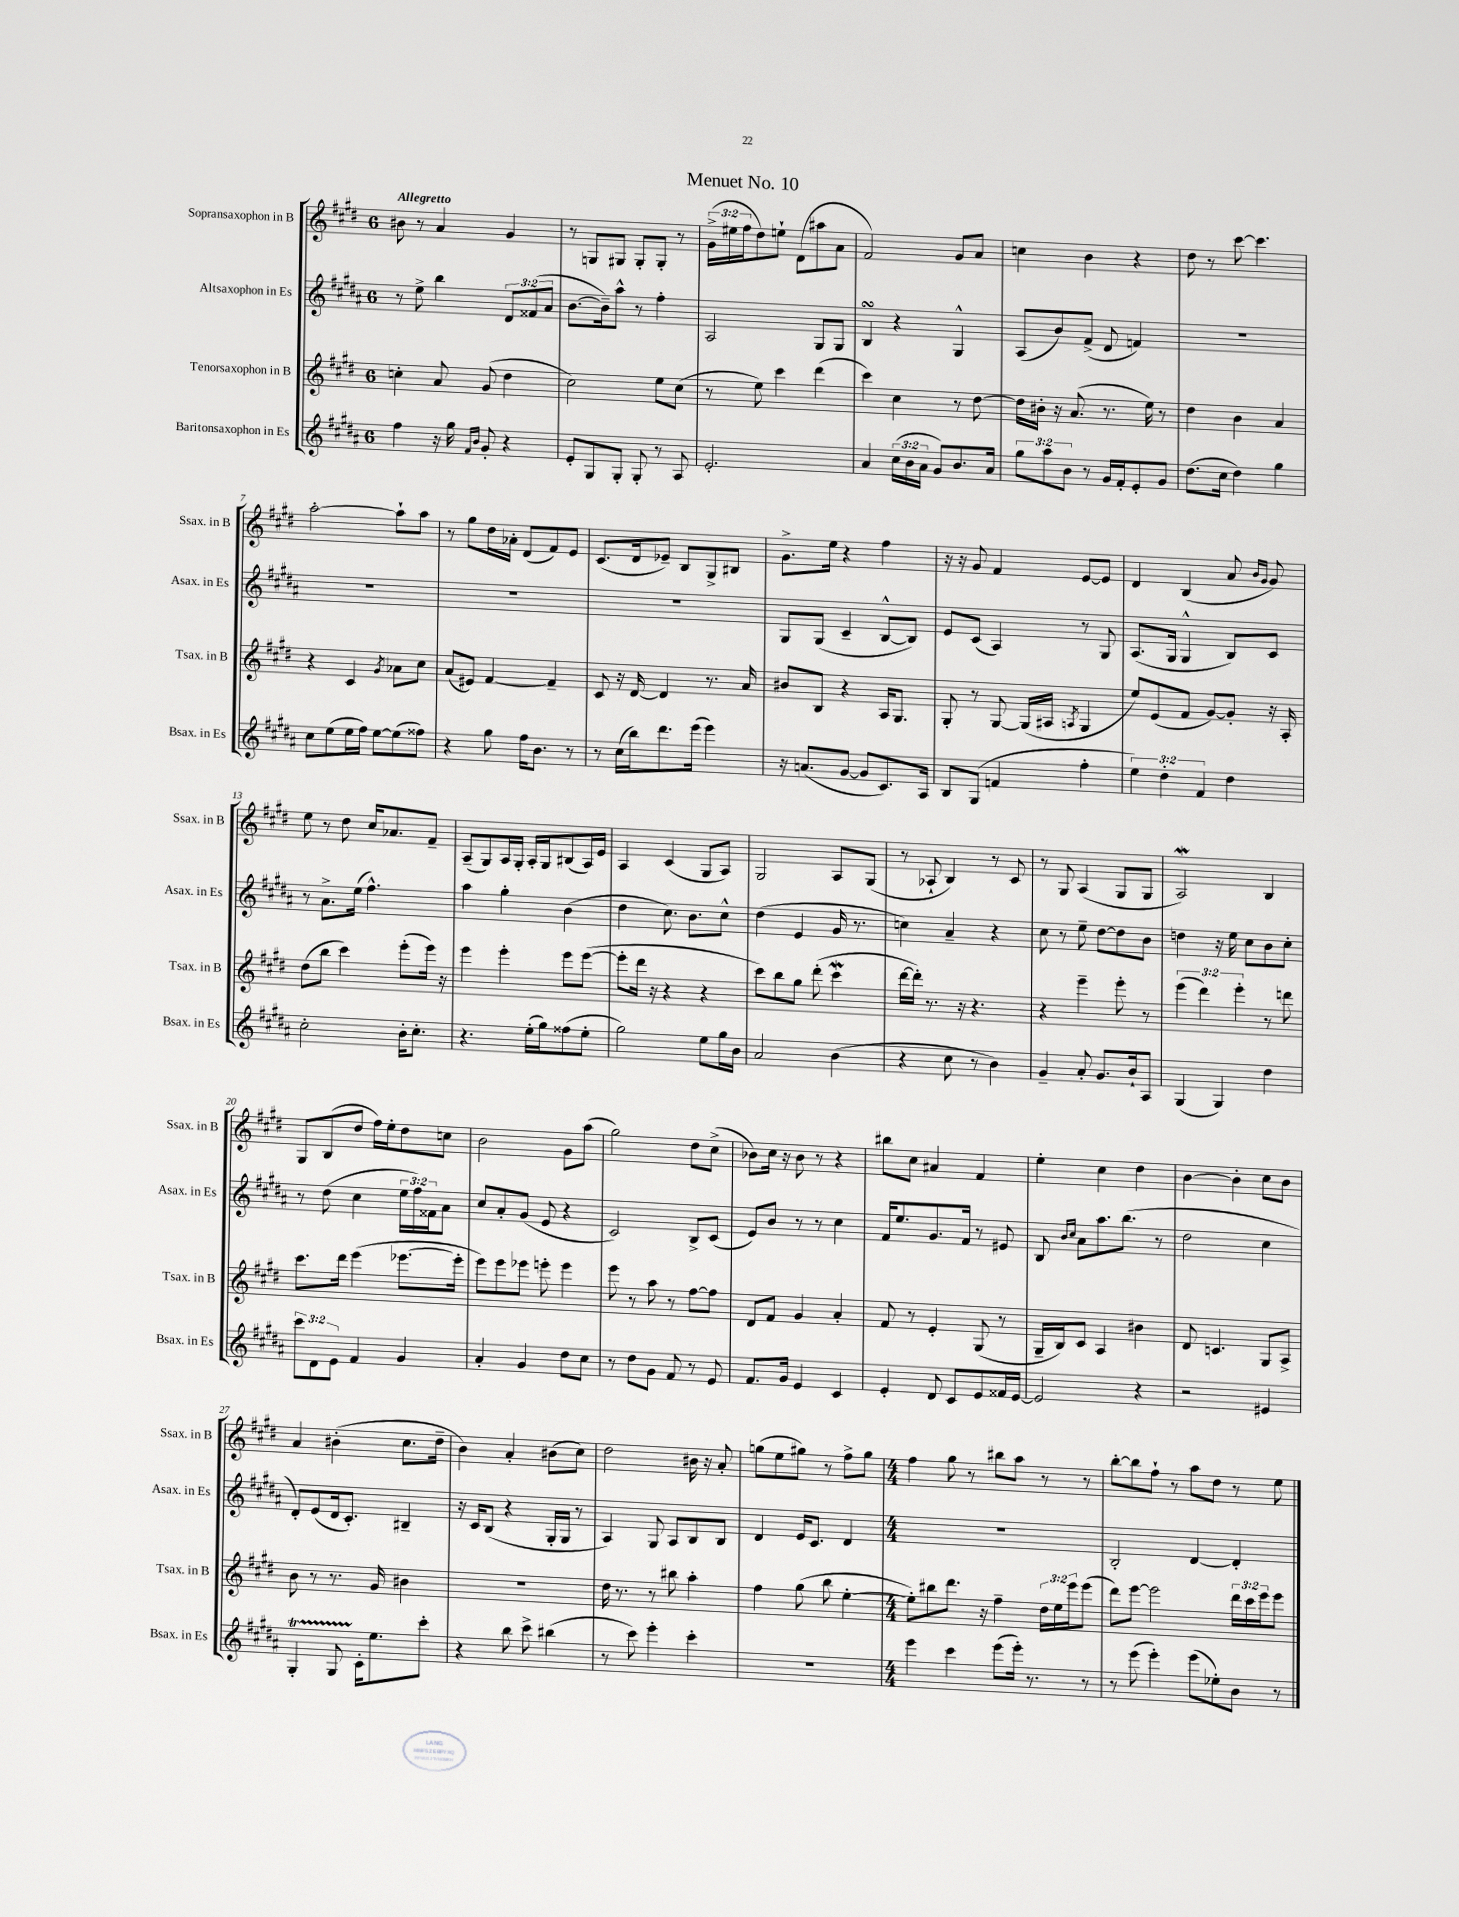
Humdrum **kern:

**kern	**kern	**kern	**kern
*staff4	*staff3	*staff2	*staff1
*clefG2	*clefG2	*clefG2	*clefG2
*k[f#c#g#d#a#]	*k[f#c#g#d#]	*k[f#c#g#d#a#]	*k[f#c#g#d#]
*M6/8	*M6/8	*M6/8	*M6/8
4ff#	4cc'	8r	8b#
.	.	8ee^	8r
16r	8a	4bb	4a
16gg#	.	.	.
16qqf#	.	.	.
16qqb	.	.	.
8g#'	(8g#	.	.
4r	4dd#	12d#	4g#
.	.	(12f##	.
.	.	12a#	.
=	=	=	=
8e'	2cc#)	[8.b	8r
8G#	.	.	8G
.	.	16b~])	.
8G#'	.	8aa#^^	8G#
8G#'	.	8r	8G#'
8r	8ee	4ff#'	8G#'
8A#	(8cc#	.	8r
=	=	=	=
2.e'	8r	2A#	(24g#^
.	.	.	24ee#
.	.	.	24ff#
.	8ee)	.	8dd#)
.	4ccc#	.	8ee`
.	.	.	(8d#
.	(4ddd#	8G#	8aa#
.	.	8G#	8a
=	=	=	=
4a#	4ccc#)	4B	2f#)
(24cc#	4cc#	4r	.
24b	.	.	.
24a#	.	.	.
8g#)	.	.	.
8.b	8r	4G#^^	8g#
.	[8dd#	.	8a
16a#	.	.	.
=	=	=	=
12gg#	16dd#]	(8A#	4cc
.	16b#'	.	.
12aa#	.	.	.
.	16r	8b)	.
12b	.	.	.
.	(8.a	.	.
8r	.	(8f#^	4b
16g#	8.r	8d#	.
16f#'	.	.	.
8e'	.	4f)	4r
.	16ee)	.	.
8g#	8r	.	.
=	=	=	=
(8.dd#	4dd#	2.r	8dd#
.	.	.	8r
16cc#	.	.	.
4dd#)	4b	.	[8ccc#
.	.	.	4.ccc#]
4gg#	4a	.	.
=	=	=	=
8cc#	4r	2.r	[2aa'
(8ee	.	.	.
16ee	4c#	.	.
16ff#)	.	.	.
[8ee	.	.	.
.	8qg#	.	.
(8ee]	8a-	.	8aa`]
8ff##)	8cc#	.	8aa
=	=	=	=
4r	(8a	2.r	8r
.	8e#)	.	8gg#
8gg#	[4f#	.	16dd#
.	.	.	16a-'
16ff#	.	.	(8d#
8.b	.	.	.
.	4f#~]	.	8f#)
8r	.	.	8e
=	=	=	=
8r	8c#	2.r	(8.c#
(16cc#	16r	.	.
16bb)	[16d#	.	16d#
8.ddd#	4d#]	.	8e-~)
.	.	.	8B
(16eee	.	.	.
4eee)	8.r	.	8G#^
.	.	.	8B#
.	16a	.	.
=	=	=	=
16r	8b#	8G#	8.g#^
(8.a	.	.	.
.	8B	(8G#	.
.	.	.	16ee
[8g#	4r	4c#~	4r
8g#]	.	.	.
8.c#)	16A	[8B^^	4ff#
.	8.G#	.	.
.	.	8B])	.
16A#	.	.	.
=	=	=	=
8B	8G#'	8e	16r
.	.	.	16r
(8G#	8r	(8c#	8g#
4f	[8G#	4A#)	4f#
.	(16G#]	.	.
.	16A#	.	.
.	8qA	.	.
4ff#'	4G#	8r	[8e
.	.	8G#	8e]
=	=	=	=
6ee)	8ee)	(8.A#	4d#
.	(8e	.	.
6dd#'	.	.	.
.	.	16G#	.
.	8f#	4G#^^	(4B
6f#	.	.	.
.	[8g#)	.	.
4dd#	8g#']	8B)	8a
.	.	.	16qqb
.	.	.	16qqg#
.	16r	8c#	8g#)
.	16A'	.	.
=	=	=	=
2cc#'	(8dd#	8r	8ee
.	8bb	8.a#^	8r
.	4ccc#)	.	8dd#
.	.	(16ee	.
.	.	4.ff#^^)	16cc#
.	.	.	8.a-
16b'	(8eee'	.	.
8.cc#'	.	.	.
.	16eee)	.	8f#~
.	16r	.	.
=	=	=	=
4.r	4eee	4aa#	(8A~
.	.	.	8G#)
.	4eee'	4gg#'	16A
.	.	.	16G#'
(16ee'	.	.	16A'
16gg#)	.	.	16G#
(8ff##	8eee	(4b	(8B#
8ee'	([8eee	.	16A)
.	.	.	16e
=	=	=	=
2gg#)	8eee']	4dd#	4A
.	16ddd#	.	.
.	16r	.	.
.	4r	8.cc#)	(4c#
.	.	8.b	.
8ee	4r	.	8G#
16gg#	.	8cc#^^	8A)
16b	.	.	.
=	=	=	=
2a#	8ccc#)	(4dd#	2G#
.	8bb	.	.
.	8gg#	4e	.
.	(8ddd#'	.	.
(4b	4ccc#	16g#	8A
.	.	8.r	.
.	.	.	(8G#
=	=	=	=
4r	[16ddd#	4cc)	8r
.	16ddd#'])	.	.
.	8.r	.	8A-`
8cc#	.	4a#~	4B)
.	16r	.	.
8r	4.r	.	.
4b)	.	4r	8r
.	.	.	8c#
=	=	=	=
4g#~	4r	8cc#	8r
.	.	8r	8G#
8a#'	4eee~	8ee~	(4A
8.g#	.	[8dd#	.
.	8eee'	8dd#]	8G#
16b`	.	.	.
8A#	8r	8b	8G#
=	=	=	=
(4G#	(6eee	4dd	2A)
.	6ddd#)	.	.
4G#)	.	16r	.
.	.	16ee	.
.	6eee'	.	.
.	.	8cc#	.
4dd#	8r	8b	4B
.	8ddd	8cc#'	.
=	=	=	=
12ccc#	8.ccc#	8r	8G#
12d#	.	.	.
.	.	(8dd#	(8B
12e	.	.	.
.	16ddd#	.	.
4f#	(4eee	4cc#	8dd#
.	.	.	16ff#)
.	.	.	16ee'
4g#	[8.eee-	24ee	8dd#
.	.	24ff#)	.
.	.	24f##	.
.	.	8a#	8cc
.	16eee-']	.	.
=	=	=	=
4a#'	8eee)	8cc#	2b
.	8eee	8a#'	.
4g#	8eee-	(8g#	.
.	8eee'	8e	.
8dd#	4eee	4r	8g#
8cc#	.	.	(8aa
=	=	=	=
8r	8eee	2c#)	2gg#)
8dd#	8r	.	.
8g#	8aa	.	.
8f#	8r	.	.
8r	[8ff#	8B^	8dd#
8e	8ff#]	(8c#	(8cc#^
=	=	=	=
8.f#	8d#	8e)	8b-)
.	8f#	8b	16cc#
16g#	.	.	16r
4e	4g#	8r	8b-
.	.	8r	8r
4c#	4a'	4cc#	4r
=	=	=	=
4e'	8f#	16f#	8bb#
.	.	8.ee	.
.	8r	.	8cc#
8d#	4e'	8.g#	4a#
8c#	.	.	.
.	.	16f#	.
8e	(8G#	8r	4f#
16f##	8r	8e#	.
[16e	.	.	.
=	=	=	=
2e]	16G#~	8B	4ee'
.	16B)	.	.
.	.	16qqb	.
.	.	16qqcc#	.
.	8c#	8a#	.
.	4A	8.aa#	4cc#
.	.	(8.bb	.
4r	4b#	.	4dd#
.	.	8r	.
=	=	=	=
2r	8d#	2dd#	[4b
.	4.c	.	.
.	.	.	4b']
4e#	8G#	4cc#	8cc#
.	8A^	.	8b
=	=	=	=
4G#'	8b	8d#')	4a
.	8r	(8e	.
8G#	8.r	16d#	(4b#'
.	.	8.c#')	.
16c#'	.	.	.
8.ee	16g#	.	.
.	4b#	4B#~	8.cc#
8ccc#'	.	.	.
.	.	.	16dd#~
=	=	=	=
4r	2.r	16r	4b)
.	.	16c#	.
.	.	(8B	.
8bb	.	4r	4a'
8ccc#^	.	.	.
(4bb#	.	16G#'	(8b#
.	.	16G#	.
.	.	8r	8cc#)
=	=	=	=
8r	16dd#	4A#)	2dd#
.	8.r	.	.
8ccc#)	.	.	.
4eee'	8r	8G#	.
.	8bb#	8A#	.
4ccc#'	4aa'	8B	16b#
.	.	.	16r
.	.	8B	8a'
=	=	=	=
2.r	4ff#	4d#	(8gg
.	.	.	8ee
.	(8gg#	16e	8gg#)
.	.	8.c#	.
.	8bb	.	8r
.	[4ee'	4d#	8ff#^
.	.	.	8gg#
=	=	=	=
*M4/4	*M4/4	*M4/4	*M4/4
4eee	8ee'])	1r	4ff#
.	8bb#	.	.
4ccc#	8.ddd#	.	8gg#
.	.	.	8r
.	16r	.	.
(8eee	4ff#~	.	8bb#
16eee')	.	.	8aa
8.r	.	.	.
.	24dd#	.	8r
.	24ee	.	.
.	24eee	.	.
8r	(8eee	.	8r
=	=	=	=
8r	8ddd#)	2B'	[8bb'
(8eee	[8eee	.	8bb]
4eee')	2eee]	.	8ff#`
.	.	.	8r
(8eee	.	[4d#	8aa
8ee-')	.	.	8dd#
8b	24ddd#	4d#']	8r
.	24ccc#	.	.
.	24eee	.	.
8r	8eee	.	8ee
==	==	==	==
*-	*-	*-	*-
